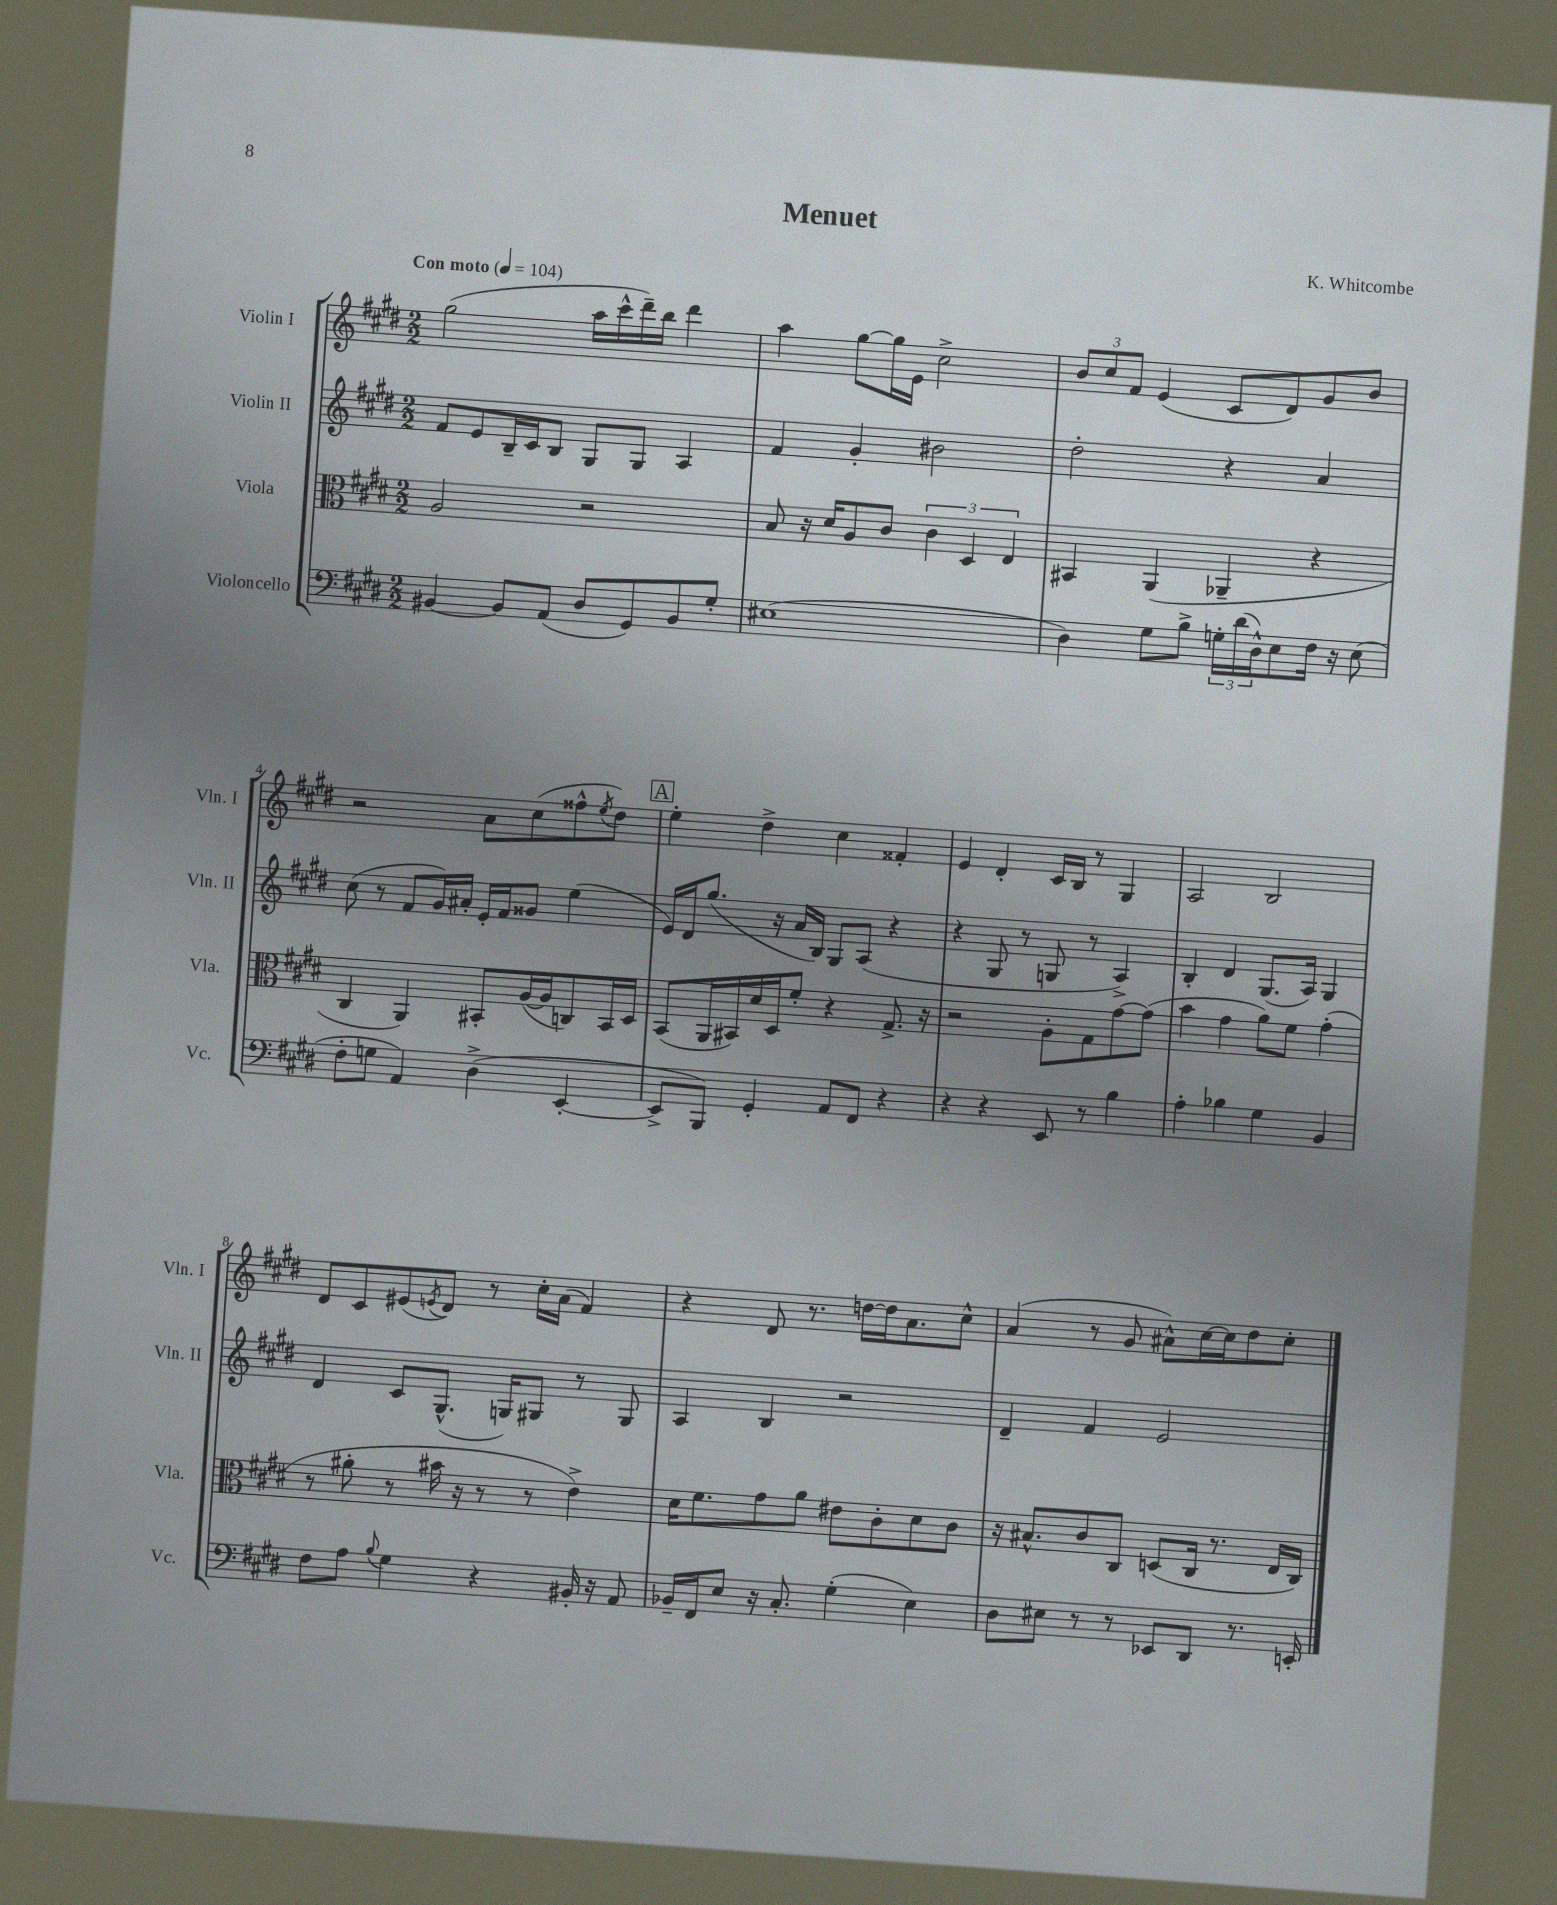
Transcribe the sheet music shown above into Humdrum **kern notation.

**kern	**kern	**kern	**kern
*staff4	*staff3	*staff2	*staff1
*clefF4	*clefC3	*clefG2	*clefG2
*k[f#c#g#d#]	*k[f#c#g#d#]	*k[f#c#g#d#]	*k[f#c#g#d#]
*M2/2	*M2/2	*M2/2	*M2/2
*MM104	*MM104	*MM104	*MM104
[4BB#/	2A/	8f#/L	(2gg#\
.	.	8e/	.
8BB#/]L	.	16B~/L	.
.	.	16c#/J	.
(8AA/J	.	8B/J	.
8D#/L	2r	8G#/L	16aa\LL
.	.	.	16ccc#^^\
8GG#/)	.	8G#/J	16ddd#~\)
.	.	.	16bb\JJ
8BB#/	.	4A/	4ddd#\
8G#'/J	.	.	.
=	=	=	=
(1E#	8B/	4f#/	4aa\
.	16r	.	.
.	16d#/LK	.	.
.	8A/	4g#'/	[8gg#\L
.	8c#/J	.	16gg#\]L
.	.	.	16e\JJ
.	6c#\	2b#\	2cc#^\
.	6D#/	.	.
.	6E/	.	.
=	=	=	=
4D#\)	4BB#/	2dd#'\	12b/L
.	.	.	12cc#/
.	.	.	12f#/J
8G#\L	(4AA/	.	(4e/
8B^\J	.	.	.
24G'\LL	4AA-~/	4r	8c#/L
(24d#\	.	.	.
24D#^^\J)	.	.	.
8E\	.	.	8d#/)
16F#\Jk	4r	4a/	8g#/
16r	.	.	.
(8E\	.	.	8b/J
=	=	=	=
8F#'\L	4C#/	(8cc#\	2r
8G\J	.	8r	.
4AA/)	4AA/)	8f#/L	.
.	.	16g#/L)	.
.	.	16a#'/JJ	.
(4D#^\	8BB#'/L	16e'/LL	8a\L
.	.	16f#/J	.
.	([16A/L	8g##/J	(8cc#\
.	16A/]J	.	.
[4EE'/	8C/)	(4ee\	8ff##^^\
.	.	.	8qee/
.	16BB#/L	.	8dd#\J)
.	16D#/JJ	.	.
=	=	=	=
8EE^/]L	(8BB/L	16e/LL)	4ee'\
.	.	16d#/J	.
8BBB/J)	16AA/L	(8.gg#/J	.
.	16BB#/)	.	.
4GG#'/	16d#/	.	4dd#^\
.	16D#/J	16r	.
.	8f#'/J	16a/LL	.
.	.	16B/JJ)	.
8AA/L	4r	8G#/L	4cc#\
8FF#/J	.	(8A/J	.
4r	8.G#^/	4r	4f##'/
.	16r	.	.
=	=	=	=
4r	2r	4r	4e/
4r	.	8G#/	4d#'/
.	.	8r	.
8EE/	8A'\L	8G/	16c#/LL
.	.	.	16B/JJ
8r	8G#\	8r	8r
4B\	[8g#\	4A^/)	4G#/
.	(8g#\]J	.	.
=	=	=	=
4A'\	4b\	4B'/	2A/
4B-\	4g#\	4d#/	.
4G#\	8a\L)	(8.G#/L	2B/
.	8f#\J	.	.
.	.	16A/Jk)	.
4BB/	(4g#'\	4G#/	.
=	=	=	=
8F#\L	8r	4d#/	8d#/L
8A\J	8a#'\	.	8c#/
8qqB/	.	.	.
4G#\	8r	8c#/L	(8e#/
.	.	.	8qe/
.	16b#\	(8.G#^^/J	8d#/J)
.	16r	.	.
4r	8r	.	8r
.	.	16G/LK)	.
.	8r	8G#/J	16cc#'\LL
.	.	.	(16a\JJ
16BB#'/	4e^\)	8r	4f#/)
16r	.	.	.
8AA/	.	8G#/	.
=	=	=	=
16BB-~/LL	16d#\LK	4A/	4r
16FF#/J	8.f#\	.	.
8E/J	.	.	.
16r	8g#\	4B/	8d#/
8.C#'/	.	.	.
.	8a\J	.	8.r
(4G#'\	8e#\L	2r	.
.	.	.	[16dd\LL
.	8c#'\	.	16dd\]J
.	.	.	8.a\
4E\)	8d#\	.	.
.	8c#\J	.	8cc#^^\J
=	=	=	=
8D#\L	16r	4d#~/	(4a/
.	8.B#^^/L	.	.
8E#\J	.	.	.
8r	8c#/	4f#/	8r
8r	8C#/J	.	8g#/
8EE-/L	(8D/L	2e/	8a#^^\L)
8DD#/J	16C#/Jk	.	[16cc#\L
.	8.r	.	16cc#\]J
8.r	.	.	8dd#\
.	16E/LL	.	8cc#'\J
16EE'/	16C#/JJ)	.	.
==	==	==	==
*-	*-	*-	*-
